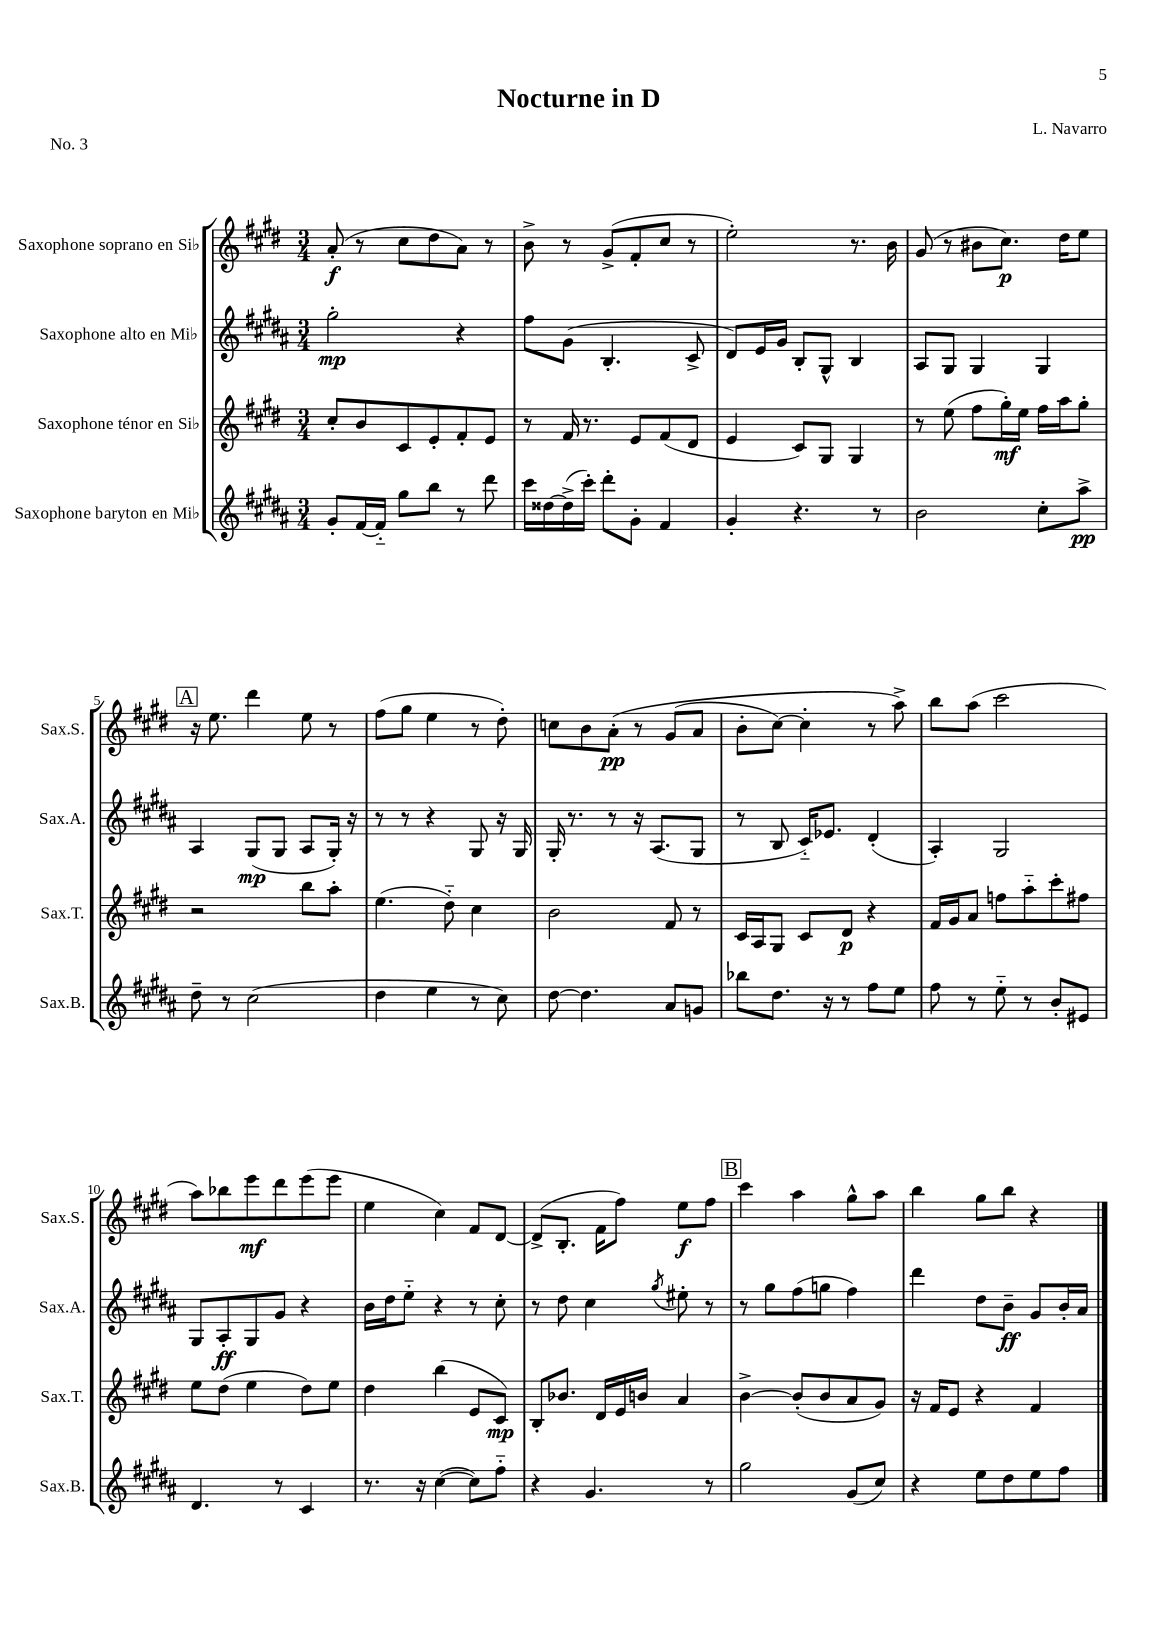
\header { title = "Nocturne in D" composer = "L. Navarro" piece = "No. 3" }
<<
\new StaffGroup <<
\new Staff = "s0" \with { instrumentName = "Saxophone soprano en Sib" shortInstrumentName = "Sax.S." } {
    \clef treble \key e \major \numericTimeSignature \time 3/4
    a'8-.\f( r8 cis''8 dis''8 a'8) r8 |
    b'8-> r8 gis'8->( fis'8-. cis''8 r8 |
    e''2-.) r8. b'16 |
    gis'8( r8 bis'8 cis''8.\p) dis''16 e''8 |
    \mark \markup { \box "A" } r16 e''8. dis'''4 e''8 r8 |
    fis''8( gis''8 e''4 r8 dis''8-.) |
    c''8 b'8 a'8-.\pp\( r8 gis'8( a'8 |
    b'8-. cis''8~) cis''4-. r8 a''8->\) |
    b''8 a''8( cis'''2 |
    a''8) bes''8 e'''8\mf dis'''8 e'''8( e'''8 |
    e''4 cis''4) fis'8 dis'8~ |
    dis'8->( b8.-. fis'16 fis''8) e''8\f fis''8 |
    \mark \markup { \box "B" } cis'''4 a''4 gis''8-^ a''8 |
    b''4 gis''8 b''8 r4 \bar "|." |
}
\new Staff = "s1" \with { instrumentName = "Saxophone alto en Mib" shortInstrumentName = "Sax.A." } {
    \clef treble \key b \major \numericTimeSignature \time 3/4
    gis''2-.\mp r4 |
    fis''8 gis'8( b4.-. cis'8-> |
    dis'8) e'16 gis'16 b8-. gis8-^ b4 |
    ais8 gis8 gis4 gis4 |
    \mark \markup { \box "A" } ais4 gis8\mp( gis8 ais8 gis16-.) r16 |
    r8 r8 r4 gis8 r16 gis16 |
    gis16-. r8. r8 r16 ais8.( gis8 |
    r8 b8 cis'16-_) ees'8. dis'4-.( |
    ais4-.) gis2 |
    gis8 ais8-.\ff gis8 gis'8 r4 |
    b'16 dis''16 e''8-_ r4 r8 cis''8-. |
    r8 dis''8 cis''4 \acciaccatura { gis''8 } eis''8-. r8 |
    \mark \markup { \box "B" } r8 gis''8 fis''8( g''8 fis''4) |
    dis'''4 dis''8 b'8--\ff gis'8 b'16-. ais'16 \bar "|." |
}
\new Staff = "s2" \with { instrumentName = "Saxophone ténor en Sib" shortInstrumentName = "Sax.T." } {
    \clef treble \key e \major \numericTimeSignature \time 3/4
    cis''8-. b'8 cis'8 e'8-. fis'8-. e'8 |
    r8 fis'16 r8. e'8 fis'8( dis'8 |
    e'4 cis'8) gis8 gis4 |
    r8 e''8( fis''8 gis''16-.\mf) e''16 fis''16 a''16 gis''8-. |
    \mark \markup { \box "A" } r2 b''8 a''8-. |
    e''4.( dis''8-_) cis''4 |
    b'2 fis'8 r8 |
    cis'16 a16 gis8 cis'8 dis'8\p r4 |
    fis'16 gis'16 a'8 f''8 a''8-_ cis'''8-. fis''8 |
    e''8 dis''8( e''4 dis''8) e''8 |
    dis''4 b''4( e'8 cis'8\mp) |
    b8-. bes'8. dis'16 e'16 b'16 a'4 |
    \mark \markup { \box "B" } b'4~-> b'8-.( b'8 a'8 gis'8) |
    r16 fis'16 e'8 r4 fis'4 \bar "|." |
}
\new Staff = "s3" \with { instrumentName = "Saxophone baryton en Mib" shortInstrumentName = "Sax.B." } {
    \clef treble \key b \major \numericTimeSignature \time 3/4
    gis'8-. fis'16~ fis'16-_ gis''8 b''8 r8 dis'''8 |
    cis'''16 disis''16~ disis''16->( cis'''16-.) dis'''8-. gis'8-. fis'4 |
    gis'4-. r4. r8 |
    b'2 cis''8-. ais''8->\pp |
    \mark \markup { \box "A" } dis''8-- r8 cis''2( |
    dis''4 e''4 r8 cis''8) |
    dis''8~ dis''4. ais'8 g'8 |
    bes''8 dis''8. r16 r8 fis''8 e''8 |
    fis''8 r8 e''8-_ r8 b'8-. eis'8 |
    dis'4. r8 cis'4 |
    r8. r16 cis''4~( cis''8) fis''8-_ |
    r4 gis'4. r8 |
    \mark \markup { \box "B" } gis''2 gis'8( cis''8) |
    r4 e''8 dis''8 e''8 fis''8 \bar "|." |
}
>>
>>
